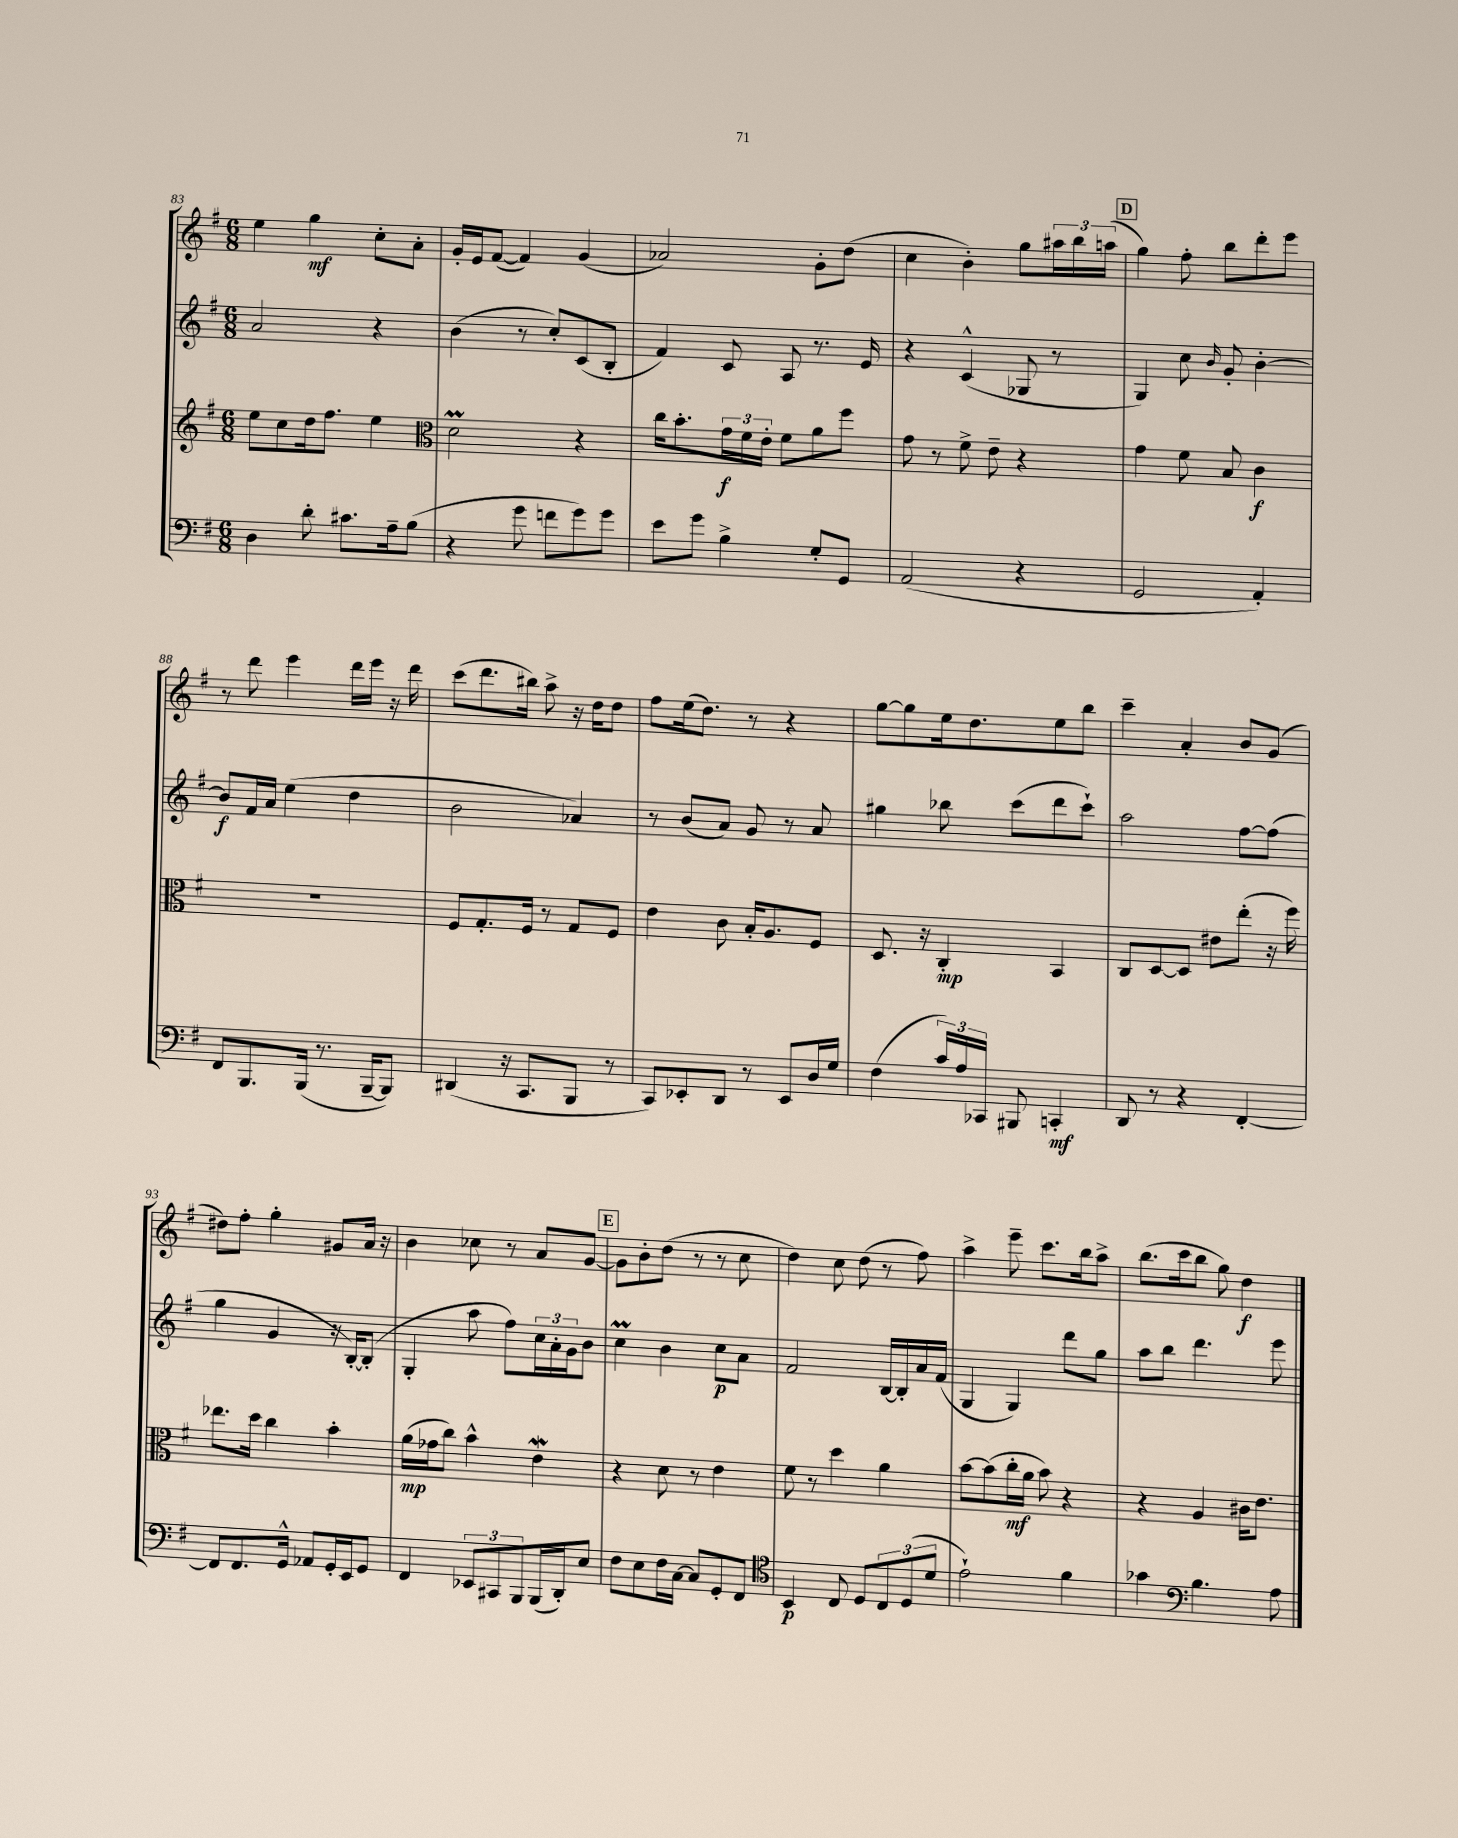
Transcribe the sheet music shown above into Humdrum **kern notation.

**kern	**dynam	**kern	**dynam	**kern	**dynam	**kern	**dynam
*part4	*part4	*part3	*part3	*part2	*part2	*part1	*part1
*staff4	*staff4	*staff3	*staff3	*staff2	*staff2	*staff1	*staff1
*clefF4	*	*clefG2	*	*clefG2	*	*clefG2	*
*k[f#]	*	*k[f#]	*	*k[f#]	*	*k[f#]	*
*M6/8	*	*M6/8	*	*M6/8	*	*M6/8	*
=83	=83	=83	=83	=83	=83	=83	=83
4D\	.	8ee\L	.	2a/	.	4ee\	.
.	.	8cc\	.	.	.	.	.
8d'\	.	16dd\k	.	.	.	4gg\	mf
.	.	8.ff#\J	.	.	.	.	.
8.c#X\L	.	.	.	.	.	.	.
.	.	4ee\	.	4r	.	8cc'\L	.
16A~\k	.	.	.	.	.	.	.
(8B\J	.	.	.	.	.	8a'\J	.
=84	=84	=84	=84	=84	=84	=84	=84
*	*	*clefC3	*	*	*	*	*
4r	.	2dM\	.	(4b\	.	16g'/LL	.
.	.	.	.	.	.	16e/J	.
.	.	.	.	.	.	([8f#/J	.
8g\	.	.	.	8r	.	4f#/])	.
8fn\L	.	.	.	8cc'/L)	.	.	.
8g\)	.	4r	.	(8c/	.	(4g/	.
8g\J	.	.	.	8B'/J	.	.	.
=85	=85	=85	=85	=85	=85	=85	=85
8e\L	.	16cc\KL	.	4f#/)	.	2a-X/)	.
.	.	8.b'\	.	.	.	.	.
8g\J	.	.	.	.	.	.	.
4B^\	.	24g\L	f	8c/	.	.	.
.	.	24f#\	.	.	.	.	.
.	.	24e'\JJ	.	.	.	.	.
.	.	8f#\L	.	8A/	.	.	.
8G'/L	.	8a\	.	8.r	.	8g'\L	.
8GG/J	.	8ff#\J	.	.	.	(8dd\J	.
.	.	.	.	16e/	.	.	.
=86	=86	=86	=86	=86	=86	=86	=86
(2AA/	.	8g\	.	4r	.	4cc\	.
.	.	8r	.	.	.	.	.
.	.	8f#^\	.	(4c^^/	.	4b'\)	.
.	.	8e~\	.	.	.	.	.
4r	.	4r	.	8G-X/	.	8gg\L	.
.	.	.	.	8r	.	24aa#X\L	.
.	.	.	.	.	.	24bb\	.
.	.	.	.	.	.	(24aan\JJ	.
!!LO:REH:place=s1:t=D
=87	=87	=87	=87	=87	=87	=87	=87
2GG/	.	4g\	.	4G/)	.	4gg\)	.
.	.	8f#\	.	8cc\	.	8ff#'\	.
.	.	.	.	16qqb/	.	.	.
.	.	8B/	.	8g'/	.	8bb\L	.
4AA'/)	.	4c\	f	[4b'\	.	8ddd'\	.
.	.	.	.	.	.	8eee\J	.
!!LO:LB:g=z
=88	=88	=88	=88	=88	=88	=88	=88
8FF#/L	.	2.r	.	8b/L]	f	8r	.
8.BBB/	.	.	.	16f#/L	.	8ddd\	.
.	.	.	.	16a/JJ	.	.	.
.	.	.	.	(4ee\	.	4eee\	.
(16BBB/Jk	.	.	.	.	.	.	.
8.r	.	.	.	.	.	.	.
.	.	.	.	4dd\	.	16ddd\LL	.
[16BBB~/KL	.	.	.	.	.	16eee\JJ	.
8BBB/J])	.	.	.	.	.	16r	.
.	.	.	.	.	.	16ddd\	.
=89	=89	=89	=89	=89	=89	=89	=89
(4DD#X/	.	8F#/L	.	2b\	.	(8ccc\L	.
.	.	8.G'/	.	.	.	8.ddd\	.
16r	.	.	.	.	.	.	.
8.CC/L	.	16F#/Jk	.	.	.	16bb#X\Jk)	.
.	.	8r	.	.	.	8aa^\	.
8BBB/J	.	8G/L	.	4a-X/)	.	16r	.
.	.	.	.	.	.	16dd\KL	.
8r	.	8F#/J	.	.	.	8dd\J	.
=90	=90	=90	=90	=90	=90	=90	=90
8CC/L)	.	4e\	.	8r	.	8ff#\L	.
8EE-X'/	.	.	.	(8b/L	.	(16ee\k	.
.	.	.	.	.	.	8.dd\J)	.
8DD/J	.	8c\	.	8a/J)	.	.	.
8r	.	16B'/KL	.	8g/	.	8r	.
.	.	8.A/	.	.	.	.	.
8EE-/L	.	.	.	8r	.	4r	.
16D/L	.	8F#/J	.	8a/	.	.	.
16G/JJ	.	.	.	.	.	.	.
=91	=91	=91	=91	=91	=91	=91	=91
(4F#\	.	8.D/	.	4gg#X\	.	[8gg\L	.
.	.	.	.	.	.	8gg\]	.
.	.	16r	.	.	.	.	.
24c/LL)	.	4C'/	mp	8bb-X\	.	16ee\k	.
24A/	.	.	.	.	.	.	.
.	.	.	.	.	.	8.dd\	.
24CC-X/JJ	.	.	.	.	.	.	.
8BBB#X/	.	.	.	(8ccc\L	.	.	.
4CCn'/	mf	4BB/	.	8ddd\	.	8ee\	.
.	.	.	.	8ccc`\J)	.	8bb\J	.
=92	=92	=92	=92	=92	=92	=92	=92
8DD/	.	8C/L	.	2aa\	.	4ccc~\	.
8r	.	[8D/	.	.	.	.	.
4r	.	8D/J]	.	.	.	4a'/	.
.	.	8e#X\L	.	.	.	.	.
[4FF#'/	.	(8ee'\J	.	[8ff#\L	.	8b/L	.
.	.	16r	.	(8ff#\J]	.	(8g/J	.
.	.	16ff#\)	.	.	.	.	.
!!LO:LB:g=z
=93	=93	=93	=93	=93	=93	=93	=93
8FF#/L]	.	8.ee-X\L	.	4gg\	.	8dd#X\L)	.
8.FF#/	.	.	.	.	.	8ff#'\J	.
.	.	16dd\Jk	.	.	.	.	.
.	.	4cc\	.	4g/	.	4gg'\	.
16GG^^/Jk	.	.	.	.	.	.	.
8AA-X/L	.	.	.	.	.	.	.
16GG'/L	.	4b'\	.	16r	.	8g#X/L	.
16EE/J	.	.	.	[16B'/KL)	.	.	.
8GG/J	.	.	.	(8B'/J]	.	16a/Jk	.
.	.	.	.	.	.	16r	.
=94	=94	=94	=94	=94	=94	=94	=94
4FF#/	.	(16a\LL	mp	4G'/	.	4b\	.
.	.	16g-X\J	.	.	.	.	.
.	.	8cc\J)	.	.	.	.	.
12EE-X/L	.	4b^^\	.	8aa\	.	8cc-X\	.
12CC#X/	.	.	.	.	.	.	.
.	.	.	.	8ff#\L)	.	8r	.
12BBB/	.	.	.	.	.	.	.
(16BBB/L	.	4eW\	.	24cc\L	.	8a/L	.
.	.	.	.	24a'\	.	.	.
16DD'/J)	.	.	.	.	.	.	.
.	.	.	.	24g\J	.	.	.
8E/J	.	.	.	8b\J	.	[8g/J	.
!!LO:REH:place=s1:t=E
=95	=95	=95	=95	=95	=95	=95	=95
8F#\L	.	4r	.	4ccM\	.	8g\L]	.
8E\	.	.	.	.	.	8b'\	.
16F#\L	.	8d\	.	4b\	.	(8dd\J	.
[16C\JJ	.	.	.	.	.	.	.
8C/L]	.	8r	.	.	.	8r	.
8GG'/	.	4e\	.	8cc\L	p	8r	.
8FF#/J	.	.	.	8a\J	.	8cc\	.
=96	=96	=96	=96	=96	=96	=96	=96
*clefC4	*	*	*	*	*	*	*
4BB/	p	8f#\	.	2f#/	.	4dd\)	.
.	.	8r	.	.	.	.	.
8C/	.	4dd\	.	.	.	8cc\	.
8D/L	.	.	.	.	.	(8dd\	.
12C/	.	4a\	.	[16B/LL	.	8r	.
.	.	.	.	16B'/]	.	.	.
(12D/	.	.	.	.	.	.	.
.	.	.	.	16a/	.	8ff#\)	.
12d/J	.	.	.	.	.	.	.
.	.	.	.	(16f#/JJ	.	.	.
=97	=97	=97	=97	=97	=97	=97	=97
2e`\)	.	[8b\L	.	4G/	.	4aa^\	.
.	.	(8b\]	.	.	.	.	.
.	.	16cc'\L	mf	4G/)	.	8eee~\	.
.	.	16a\JJ	.	.	.	.	.
.	.	8b\)	.	.	.	8.ccc\L	.
4f#\	.	4r	.	8ddd\L	.	.	.
.	.	.	.	.	.	16bb\k	.
.	.	.	.	8gg\J	.	8aa^\J	.
=98	=98	=98	=98	=98	=98	=98	=98
4g-X\	.	4r	.	8aa\L	.	(8.bb\L	.
.	.	.	.	8bb\J	.	.	.
.	.	.	.	.	.	16ccc\k	.
*clefF4	*	*	*	*	*	*	*
4.B\	.	4A/	.	4.ddd\	.	8bb\J	.
.	.	.	.	.	.	8gg\)	.
.	.	16c#X\KL	.	.	.	4dd\	f
.	.	8.e\J	.	.	.	.	.
8A\	.	.	.	8eee\	.	.	.
==	==	==	==	==	==	==	==
*-	*-	*-	*-	*-	*-	*-	*-
